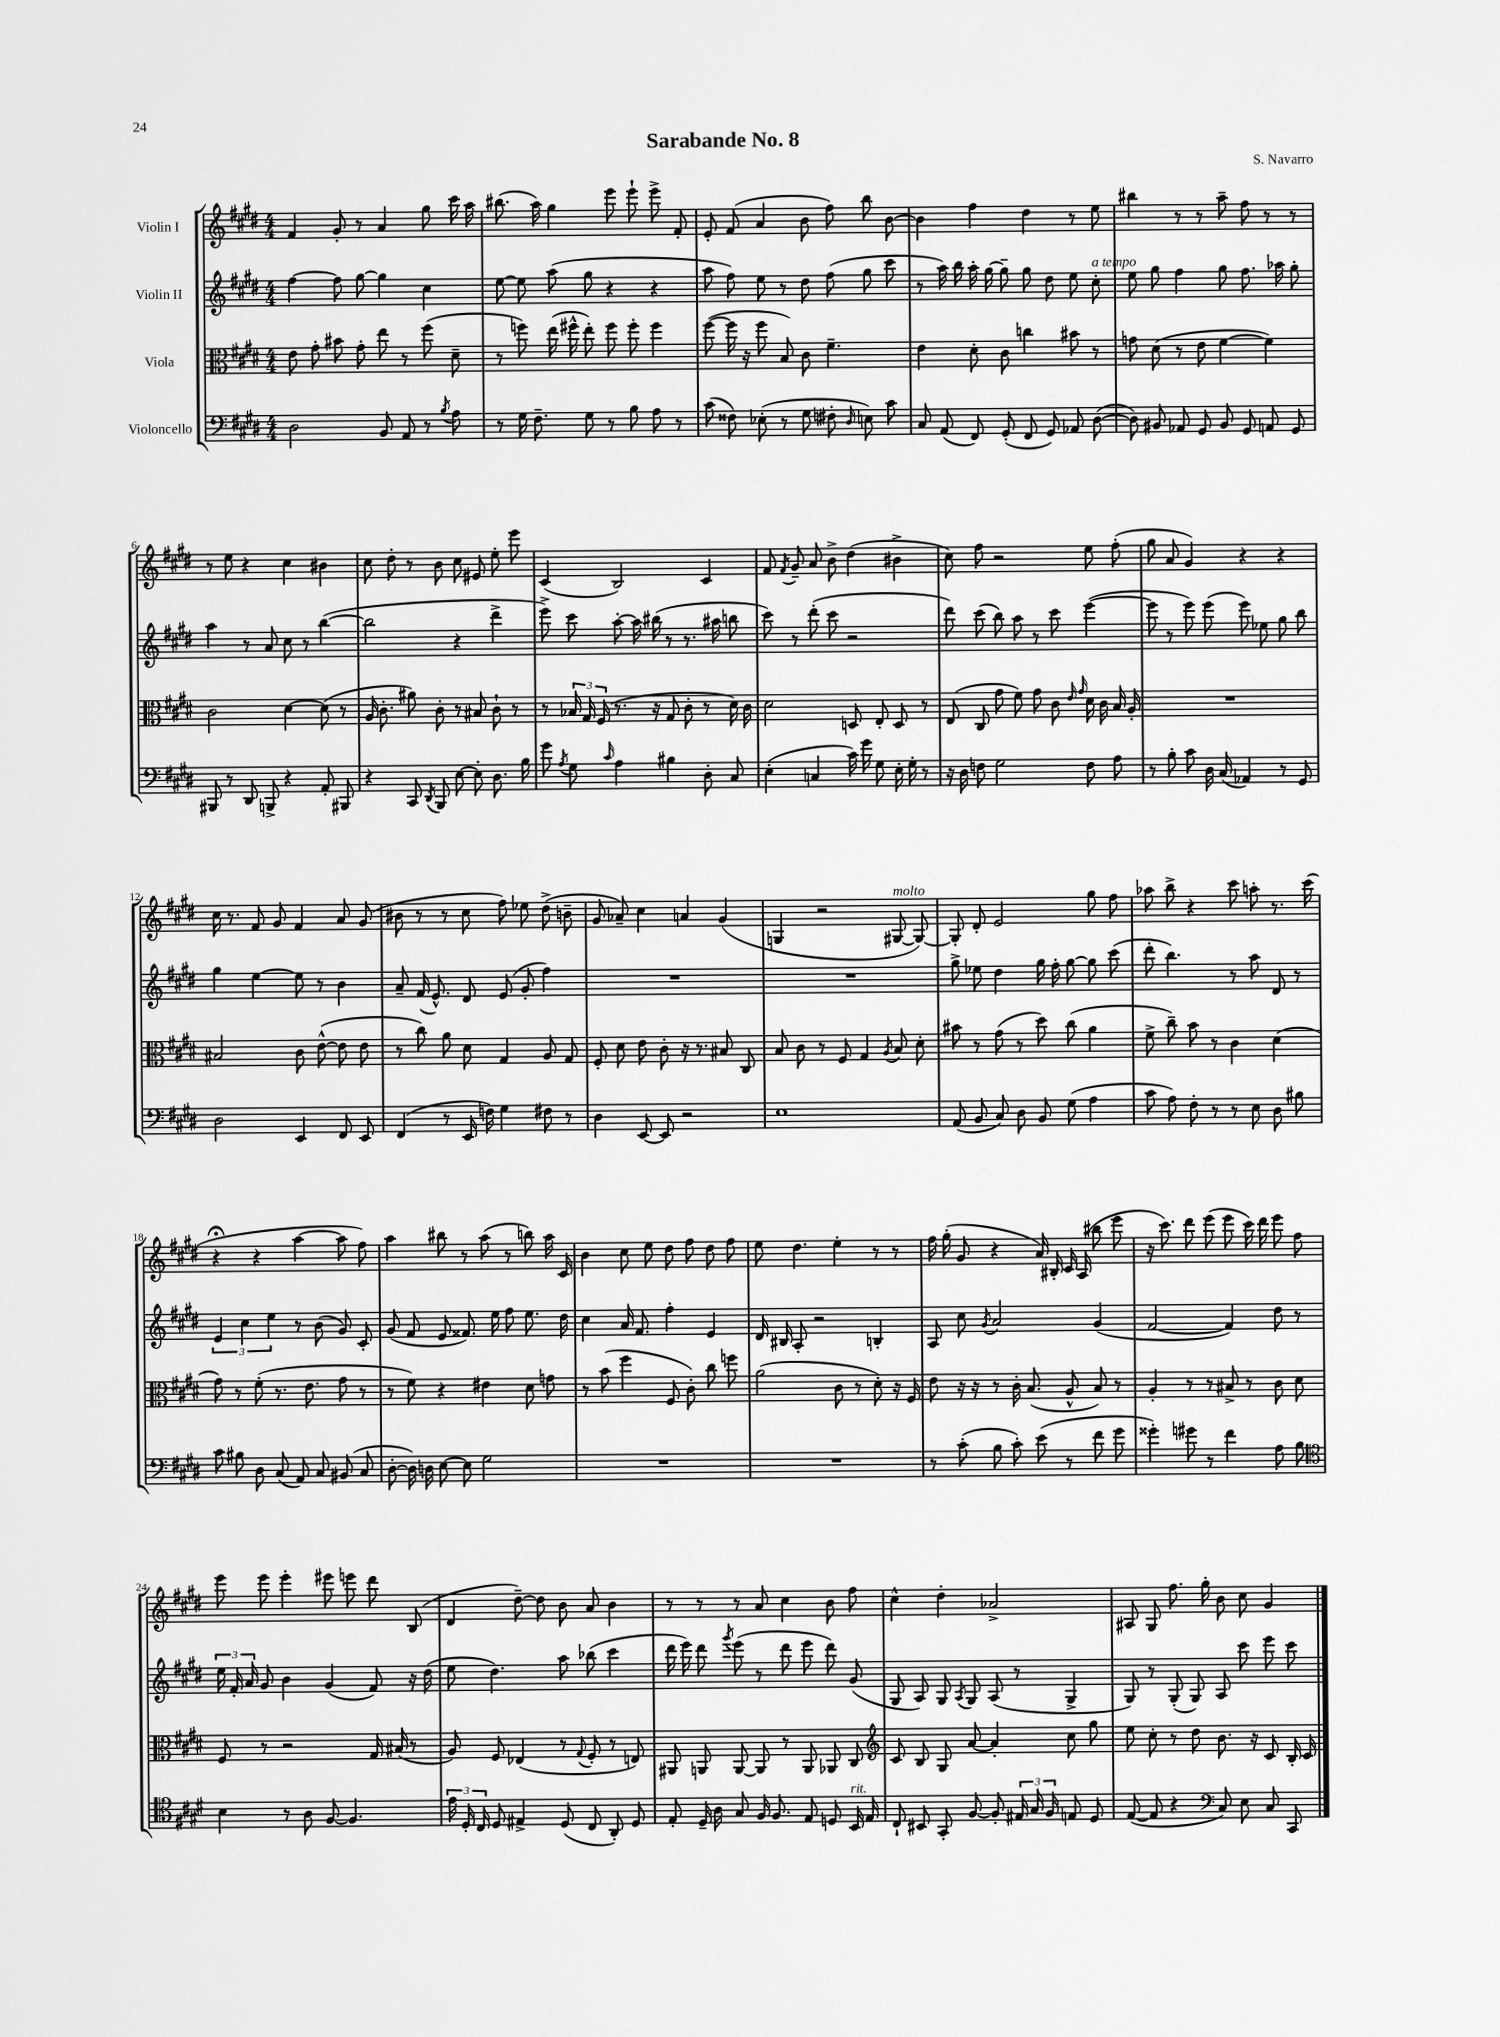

**kern	**kern	**kern	**kern
*staff4	*staff3	*staff2	*staff1
*clefF4	*clefC3	*clefG2	*clefG2
*k[f#c#g#d#]	*k[f#c#g#d#]	*k[f#c#g#d#]	*k[f#c#g#d#]
*M4/4	*M4/4	*M4/4	*M4/4
2D#	8e	[4ff#	4f#
.	8g#'	.	.
.	8b#	8ff#]	8g#'
.	8g#'	[8gg#	8r
8BB	8ee	4gg#]	4a
8AA	8r	.	.
8r	(8ff#	4cc#	8gg#
8qB	.	.	.
8A	8d#~	.	16ccc#
.	.	.	16aa
=	=	=	=
8r	8r	[8ee	(8.bb#
16G#	8ff)	8ee]	.
8.F#~	.	.	16aa)
.	(16ee	(8aa	4gg#
.	16ff#^^	.	.
8G#	8ee')	8gg#	.
8r	8ff#	4r	8eee
8B	8ff#'	.	8eee`
8A	4ff#	4r	8eee^
8r	.	.	8f#'
=	=	=	=
(8c#	([8ff#	8aa	8e'
8F##)	16ff#]	8ff#)	(8f#
.	16r	.	.
(8E-'	8ff#	8ee	4a
8r	8B)	8r	.
8G#	8c#	8dd#	8b
8F#'	4.f#~	(8ff#	8ff#)
16qqD#	.	.	.
8E)	.	8gg#	8bb
8c#	.	8ccc#	[8b
=	=	=	=
8C#	4e	8r	4b]
(8AA	.	16aa)	.
.	.	16bb	.
8FF#)	8d#'	16aa'	4ff#
.	.	[16gg#	.
(8GG#'	8c#	8gg#~]	.
8FF#	4cc	8gg#	4dd#
8GG#)	.	8dd#	.
8AA-	8b#	8ee	8r
([8D#	8r	8cc#'	8ee
=	=	=	=
8D#])	8g	8ee	4bb#
8BB#	(8d#	8gg#	.
8AA-	8r	4ff#	8r
8GG#	8e	.	8r
8BB#	[4f#	8gg#	8aa~
8GG#	.	8.ff#	8ff#
8AA	4f#])	.	8r
.	.	16aa-	.
8GG#	.	8gg#'	8r
=	=	=	=
8BBB#	2c#	4aa	8r
8r	.	.	8ee
8DD#	.	8r	4r
8BBB^	.	8a	.
4r	[4d#	8cc#	4cc#
.	.	8r	.
8AA'	(8d#]	([4bb	4b#
8BBB#	8r	.	.
=	=	=	=
4r	16A	2bb]	8cc#
.	8.c#'	.	.
.	.	.	8dd#'
8CC#	8a#)	.	8r
8qDD#	.	.	.
8BBB	8c#'	.	8b
[8E	8r	4r	8cc#
8E']	8B#	.	8e#
8.D#	8c#`	4ddd#^	8ee'
.	8r	.	8eee
16B	.	.	.
=	=	=	=
8g#	8r	8eee^)	(4c#
8qA	.	.	.
8G#	24B-	8ccc#	.
.	24G#	.	.
.	(24F#	.	.
16qqc#	.	.	.
4A	8.r	[8aa'	2B)
.	.	16aa]	.
.	16r	(16bb#	.
4B#	8G#	8r	.
.	8c#'	8.r	.
8D#'	8r	.	4c#
.	.	16aa#	.
8C#	16d#)	8bb	.
.	16c#	.	.
=	=	=	=
(4E'	2d#	8ccc#)	8f#
.	.	.	8qf#
.	.	8r	8g#~
4C	.	(8ddd#'	8a
.	.	8ccc#	8b^
16c#)	8D	2r	(4dd#
16g#	.	.	.
8G#	8E'	.	.
16E'	8D	.	4b#^
16G#'	.	.	.
8r	8r	.	.
=	=	=	=
16r	(8E	8ddd#)	8cc#)
16D#	.	.	.
8F	8C#	(8ccc#	8ff#
2G#	8g#	8bb)	2r
.	8f#)	8aa	.
.	8g#	8r	.
.	8c#	8ccc#	.
.	16qqe	.	.
.	16qqg#	.	.
8F	16d#	([4eee	8ee
.	16c#	.	.
8A	16B	.	(8ff#'
.	16A'	.	.
=	=	=	=
8r	1r	8eee]	8gg#
8B'	.	8r	8a
8c#	.	8eee)	4g#)
16D#	.	(8eee	.
(16C#	.	.	.
4AA-)	.	8eee)	4r
.	.	8ee-	.
8r	.	8gg#	4r
8GG#	.	8bb	.
=	=	=	=
2D#	2B#	4gg#	16cc#
.	.	.	8.r
.	.	[4ee	8f#
.	.	.	8g#
4EE	8c#	8ee]	4f#
.	([8e^^	8r	.
8FF#	8e]	4b	8a
8EE	8e	.	(8g#
=	=	=	=
(4FF#	8r	8a~	8b#
.	8cc#)	(16f#	8r
.	.	8.e^^)	.
8r	8a	.	8r
16EE	8d#	8d#	8cc#
16F)	.	.	.
4G#	4G#	(8e	8ff#)
.	.	8g#'	8ee-
8F#	8A	4ff#)	(8dd#^
8r	8G#	.	8b~
=	=	=	=
4D#	8F#'	1r	8g#
.	8d#	.	8a-~)
[8EE	8e	.	4cc#
8EE]	8c#'	.	.
2r	16r	.	4a
.	8.r	.	.
.	8B#	.	(4g#
.	8C#	.	.
=	=	=	=
1E	8B	1r	4G
.	8c#	.	.
.	8r	.	2r
.	8F#	.	.
.	4G#	.	.
.	8qA	.	.
.	8B	.	[8G#
.	8d#'	.	8G#_)
=	=	=	=
(8AA	8b#	8gg#^	8G#']
8BB	8r	8ee-	8d#'
8C#)	(8g#	4dd#	2e
8D#	8r	.	.
8BB	8dd#)	16gg#	.
.	.	16ff#'	.
(8G#	(8cc#	[8gg#	.
4A	4a	8gg#]	8gg#
.	.	(8ccc#	8ff#
=	=	=	=
8c#	8f#^	8ddd#'	8aa-
8A)	8cc#~)	4.bb)	8bb^
8F#'	8b	.	4r
8r	8r	.	.
8r	4c#	8r	8ccc#
8E	.	8aa	8aa'
8D#	(4d#	8d#	8.r
8B#	.	8r	.
.	.	.	(16ccc#
=	=	=	=
8c#	8g#)	6e	4r;
8B#	8r	.	.
.	.	6cc#	.
8D#	(8f#'	.	4r
.	.	6ee	.
(8C#	8.r	.	.
8AA)	.	8r	[4aa
.	8.e	.	.
8C#	.	(8b	.
(8BB#	8g#	8g#)	8aa]
8C#	8r	8c#'	8ff#)
=	=	=	=
[8D#'	8r	(8g#	4aa
16D#])	8f#)	8f#	.
16D	.	.	.
[8E	4r	8e	8bb#
8E]	.	8.f##)	8r
2G#	4e#	.	(8aa
.	.	16ee	.
.	.	8ff#	8r
.	8d#	8.ee	8bb)
.	8g	.	16aa
.	.	16dd#	16c#
=	=	=	=
1r	8r	4cc#	4b
.	(8b	.	.
.	4ff#	16a	8cc#
.	.	8.f#	.
.	.	.	8ee
.	8F#	4ff#'	8dd#
.	8c#')	.	8ff#
.	8cc#	4e	8dd#
.	8ff	.	8ff#
=	=	=	=
1r	(2a	16d#	8ee
.	.	16B#	.
.	.	8A'	4.dd#
.	.	2r	.
.	8c#	.	4ee'
.	8r	.	.
.	8d#')	4B'	8r
.	16r	.	8r
.	16F#	.	.
=	=	=	=
8r	8e	8A	16ff#
.	.	.	(16gg#'
(8c#'	16r	8cc#	8g#
.	16r	.	.
.	.	8qg#	.
8B	8r	2a	4r
8c#')	16c#'	.	.
.	(8.B	.	.
(8e	.	.	16a)
.	.	.	16B#'
8r	8A^^	.	16c#
.	.	.	(16A
8f#	8B)	(4g#	8bb#
8g#	8r	.	8eee
=	=	=	=
4g##')	4A'	[2f#	16r
.	.	.	8.ccc#)
8g#	8r	.	8ddd#
8r	8r	.	(8eee
4f#	8B#^	4f#])	8eee
.	8r	.	16ccc#)
.	.	.	16ddd#
8A	8c#	8dd#	8eee
8B	8d#	8r	8ff#
=	=	=	=
*clefC4	*	*	*
4B	8F#	24ee	8eee
.	.	24f#'	.
.	.	24a	.
.	8r	8g#	8eee
8r	2r	4b	4eee'
8A	.	.	.
[8F#	.	(4g#	8eee#
4.F#]	.	.	8eee
.	16G#	8f#)	8ddd#
.	(16B#	.	.
.	8r	16r	(8B
.	.	(16dd#	.
=	=	=	=
24e	8A)	8ee	4d#
24D#'	.	.	.
24C#	.	.	.
8D#	8F#	4.dd#)	.
4E#^	(4E-	.	[8dd#~)
.	.	.	8dd#]
(8D#	8r	8aa	8b
.	8qqG#	.	.
8C#	8F#'	(8bb-	8a
8AA')	8r	4ccc#	4b
8D#	8E)	.	.
=	=	=	=
8E'	8AA#	16ddd#	8r
.	.	16eee)	.
16D#~	8AA	8ddd#	8r
16A	.	.	.
.	.	8qggg#	.
8G#	[8AA	(8eee	8r
16F#	8AA]	8r	8a
8.F#	.	.	.
.	8r	8ddd#	4cc#
8E	8AA	8eee	.
8D	8AA-	8ddd#)	8b
16BB	8C#	(8g#	8ff#
16E	.	.	.
=	=	=	=
*	*clefG2	*	*
8C#`	8c#	8G#	4cc#^^
8BB#	8B	8A)	.
8GG#'	8G#	8G#	4dd#'
.	.	8qA	.
[8F#	[8a	8G#	.
8F#']	4a']	(8A	2a-^
24E#	.	8r	.
24G#	.	.	.
24F#	.	.	.
8E	8cc#	4G#^	.
8D#	8gg#	.	.
=	=	=	=
([8E	8ee	8G#)	8A#
8E]	8cc#'	8r	8G#
4r	8r	(8G#'	8.ff#
.	8dd#	8G#)	.
.	.	.	16gg#'
*clefF4	*	*	*
8C#)	8.b	8A	8b
8E	.	8ccc#	8cc#
.	16r	.	.
8C#	8c#	8eee	4g#
8CC#	16B'	8ccc#	.
.	16c#	.	.
==	==	==	==
*-	*-	*-	*-
